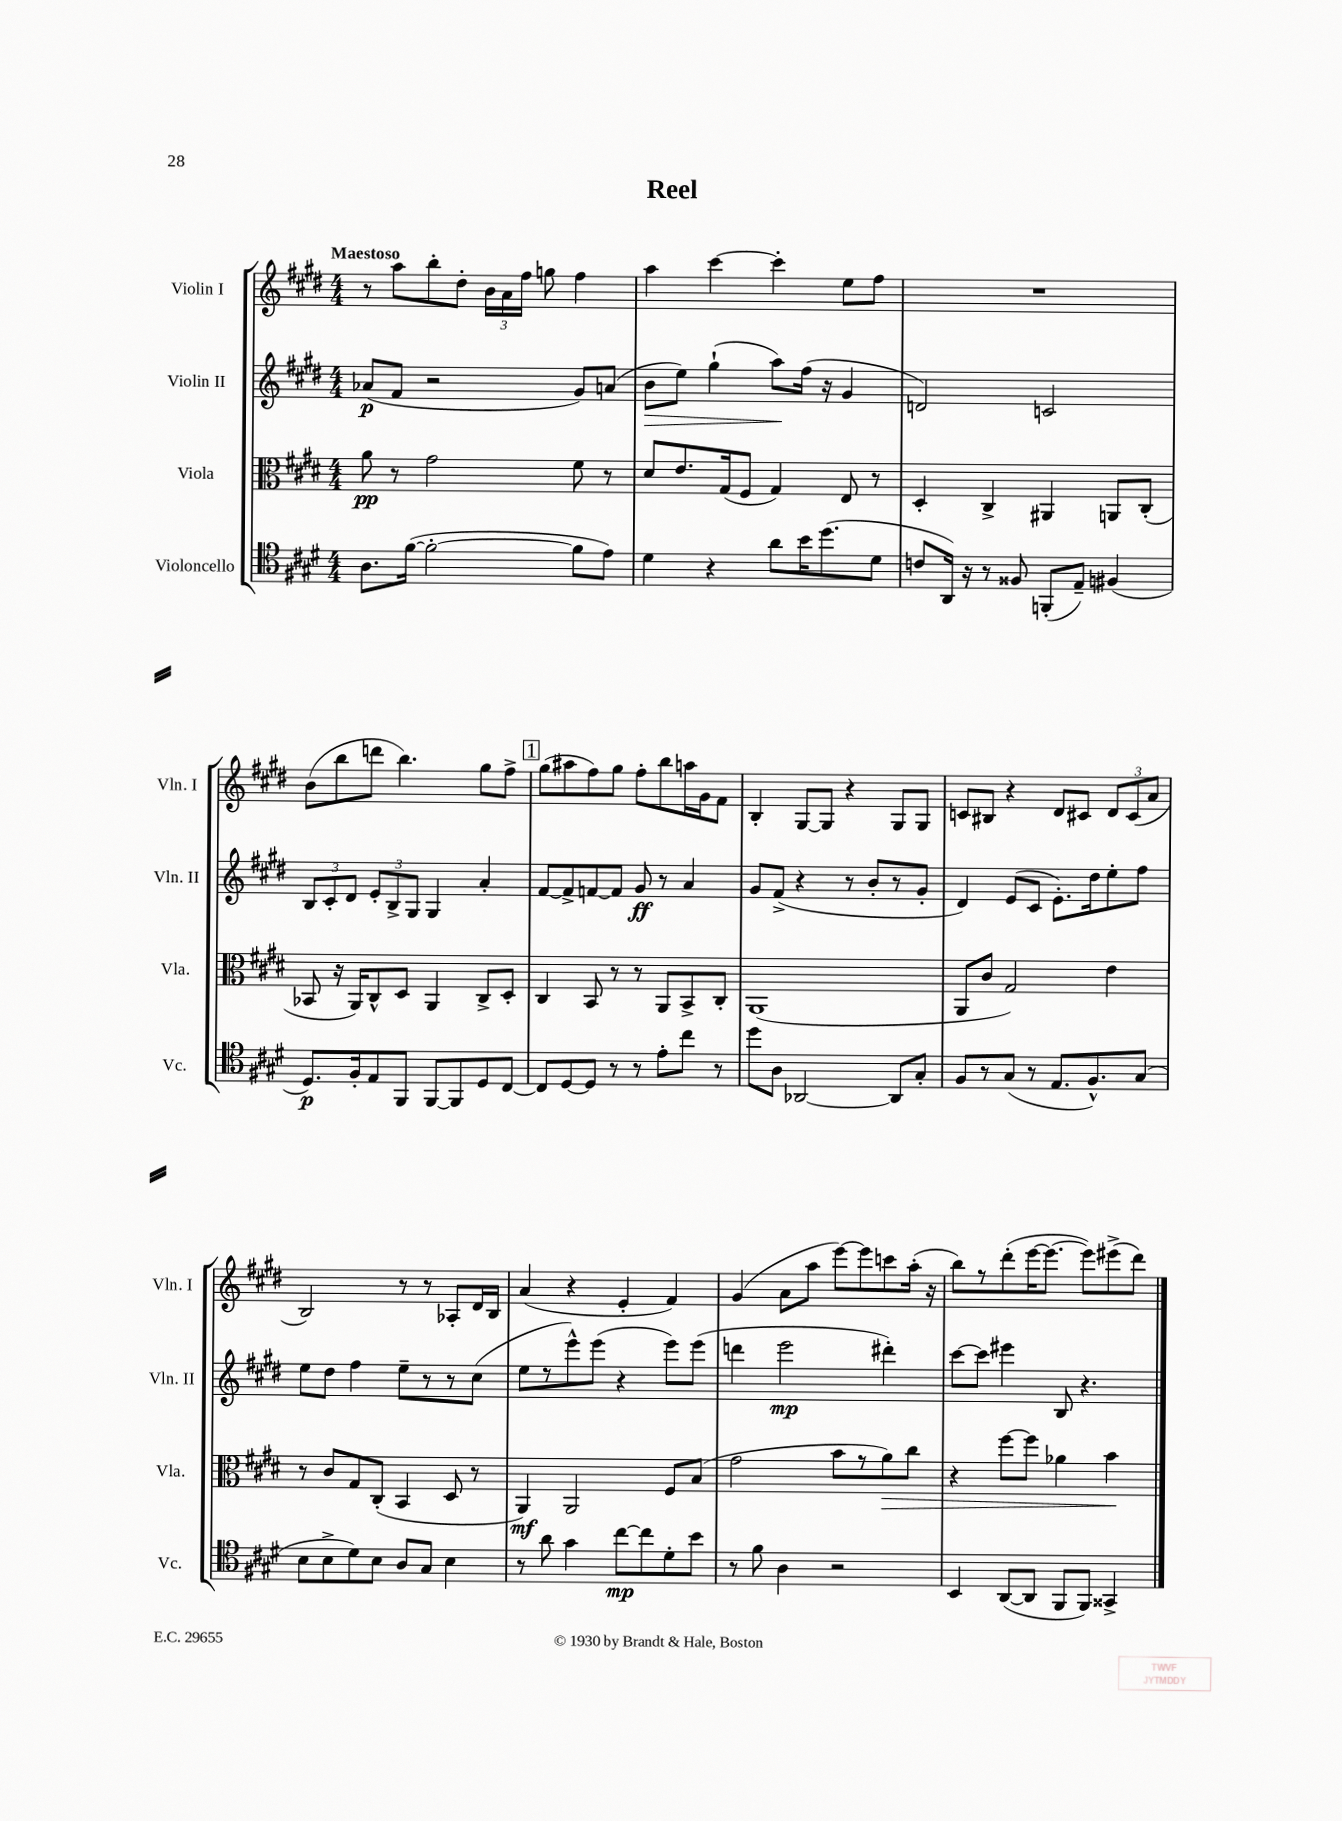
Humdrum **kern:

**kern	**kern	**kern	**kern
*staff4	*staff3	*staff2	*staff1
*clefC4	*clefC3	*clefG2	*clefG2
*k[f#c#g#d#]	*k[f#c#g#d#]	*k[f#c#g#d#]	*k[f#c#g#d#]
*M4/4	*M4/4	*M4/4	*M4/4
8.A	8a	(8a-	8r
.	8r	8f#	8aa
([16f#	.	.	.
2f#'_	2g#	2r	8bb'
.	.	.	8dd#'
.	.	.	24b
.	.	.	24a
.	.	.	24ff#
.	.	.	8gg
8f#]	8f#	8g#)	4ff#
8e)	8r	(8a	.
=	=	=	=
4d#	8d#	8b	4aa
.	8.e	8ee)	.
4r	.	(4gg#`	[4ccc#
.	(16G#	.	.
.	8F#	.	.
8a	4G#)	8aa)	4ccc#']
16b	.	(16ff#	.
(8.dd#	.	16r	.
.	8E	4g#	8ee
8d#	8r	.	8ff#
=	=	=	=
8c	4D#'	2d)	1r
16AA)	.	.	.
16r	.	.	.
8r	4C#^	.	.
8F##	.	.	.
(8FF'	4AA#	2c	.
8E~)	.	.	.
(4F#	8AA	.	.
.	(8C#'	.	.
=	=	=	=
8.D#)	8BB-	12B	(8b
.	.	12c#'	.
.	16r	.	8bb
.	.	12d#	.
16F#'	16AA)	.	.
8E	8C#^^	12e'	8ddd
.	.	12B^	.
8FF#	8D#	.	4.bb)
.	.	12G#	.
[8FF#	4AA	4G#	.
8FF#]	.	.	.
8D#	8C#^	4a'	8gg#
[8C#	8D#'	.	8ff#^
=	=	=	=
8C#]	4C#	[8f#	(8gg#
[8D#	.	8f#^]	8aa#
8D#]	8BB	[8f	8ff#)
8r	8r	8f]	8gg#
8r	8r	8g#	8ff#'
8e'	8AA	8r	8bb
8cc#	8BB^	4a	16aa
.	.	.	16g#
8r	8C#'	.	8f#
=	=	=	=
8dd#	(1AA	8g#	4B'
8A	.	(8f#^	.
[2AA-	.	4r	[8G#
.	.	.	8G#]
.	.	8r	4r
.	.	8b'	.
8AA-]	.	8r	8G#
8G#'	.	8g#'	8G#
=	=	=	=
8F#	8AA	4d#)	8c
8r	8c#	.	8B#
(8G#	2G#)	(8e	4r
8r	.	8c#	.
8.E	.	8.e')	8d#
.	.	.	8c#
8.F#^^)	.	16dd#	.
.	4e	8ee'	12d#
.	.	.	(12c#
(8G#	.	8ff#	.
.	.	.	12a
=	=	=	=
8B	8r	8ee	2B)
8B^	8c#	8dd#	.
8d#)	8G#	4ff#	.
8B	(8C#'	.	.
8A	4BB	8ee~	8r
8G#	.	8r	8r
4B	8D#	8r	8A-'
.	8r	(8cc#	16d#
.	.	.	16B
=	=	=	=
8r	4AA)	8ee	(4a
8a	.	8r	.
4g#	2AA	8eee^^)	4r
.	.	(8eee	.
[8cc#	.	4r	4e'
8cc#]	.	.	.
8d#'	8F#	8eee)	4f#)
8b	(8B	(8eee	.
=	=	=	=
8r	2g#	4ddd	(4g#
8f#	.	.	.
4A	.	2eee	8a
.	.	.	8aa
2r	8b	.	[8eee)
.	8r	.	8eee]
.	8a)	4ddd#')	8ccc
.	8cc#	.	(16aa'
.	.	.	16r
=	=	=	=
4BB	4r	[8ccc#	8bb)
.	.	8ccc#]	8r
([8AA	[8ff#	4eee#	(8ddd#'
8AA]	8ff#]	.	[16eee
.	.	.	8.eee_
8FF#	4a-	8B	.
8FF#)	.	4.r	8eee])
4GG##^	4b	.	(8eee#^
.	.	.	8ddd#)
==	==	==	==
*-	*-	*-	*-
